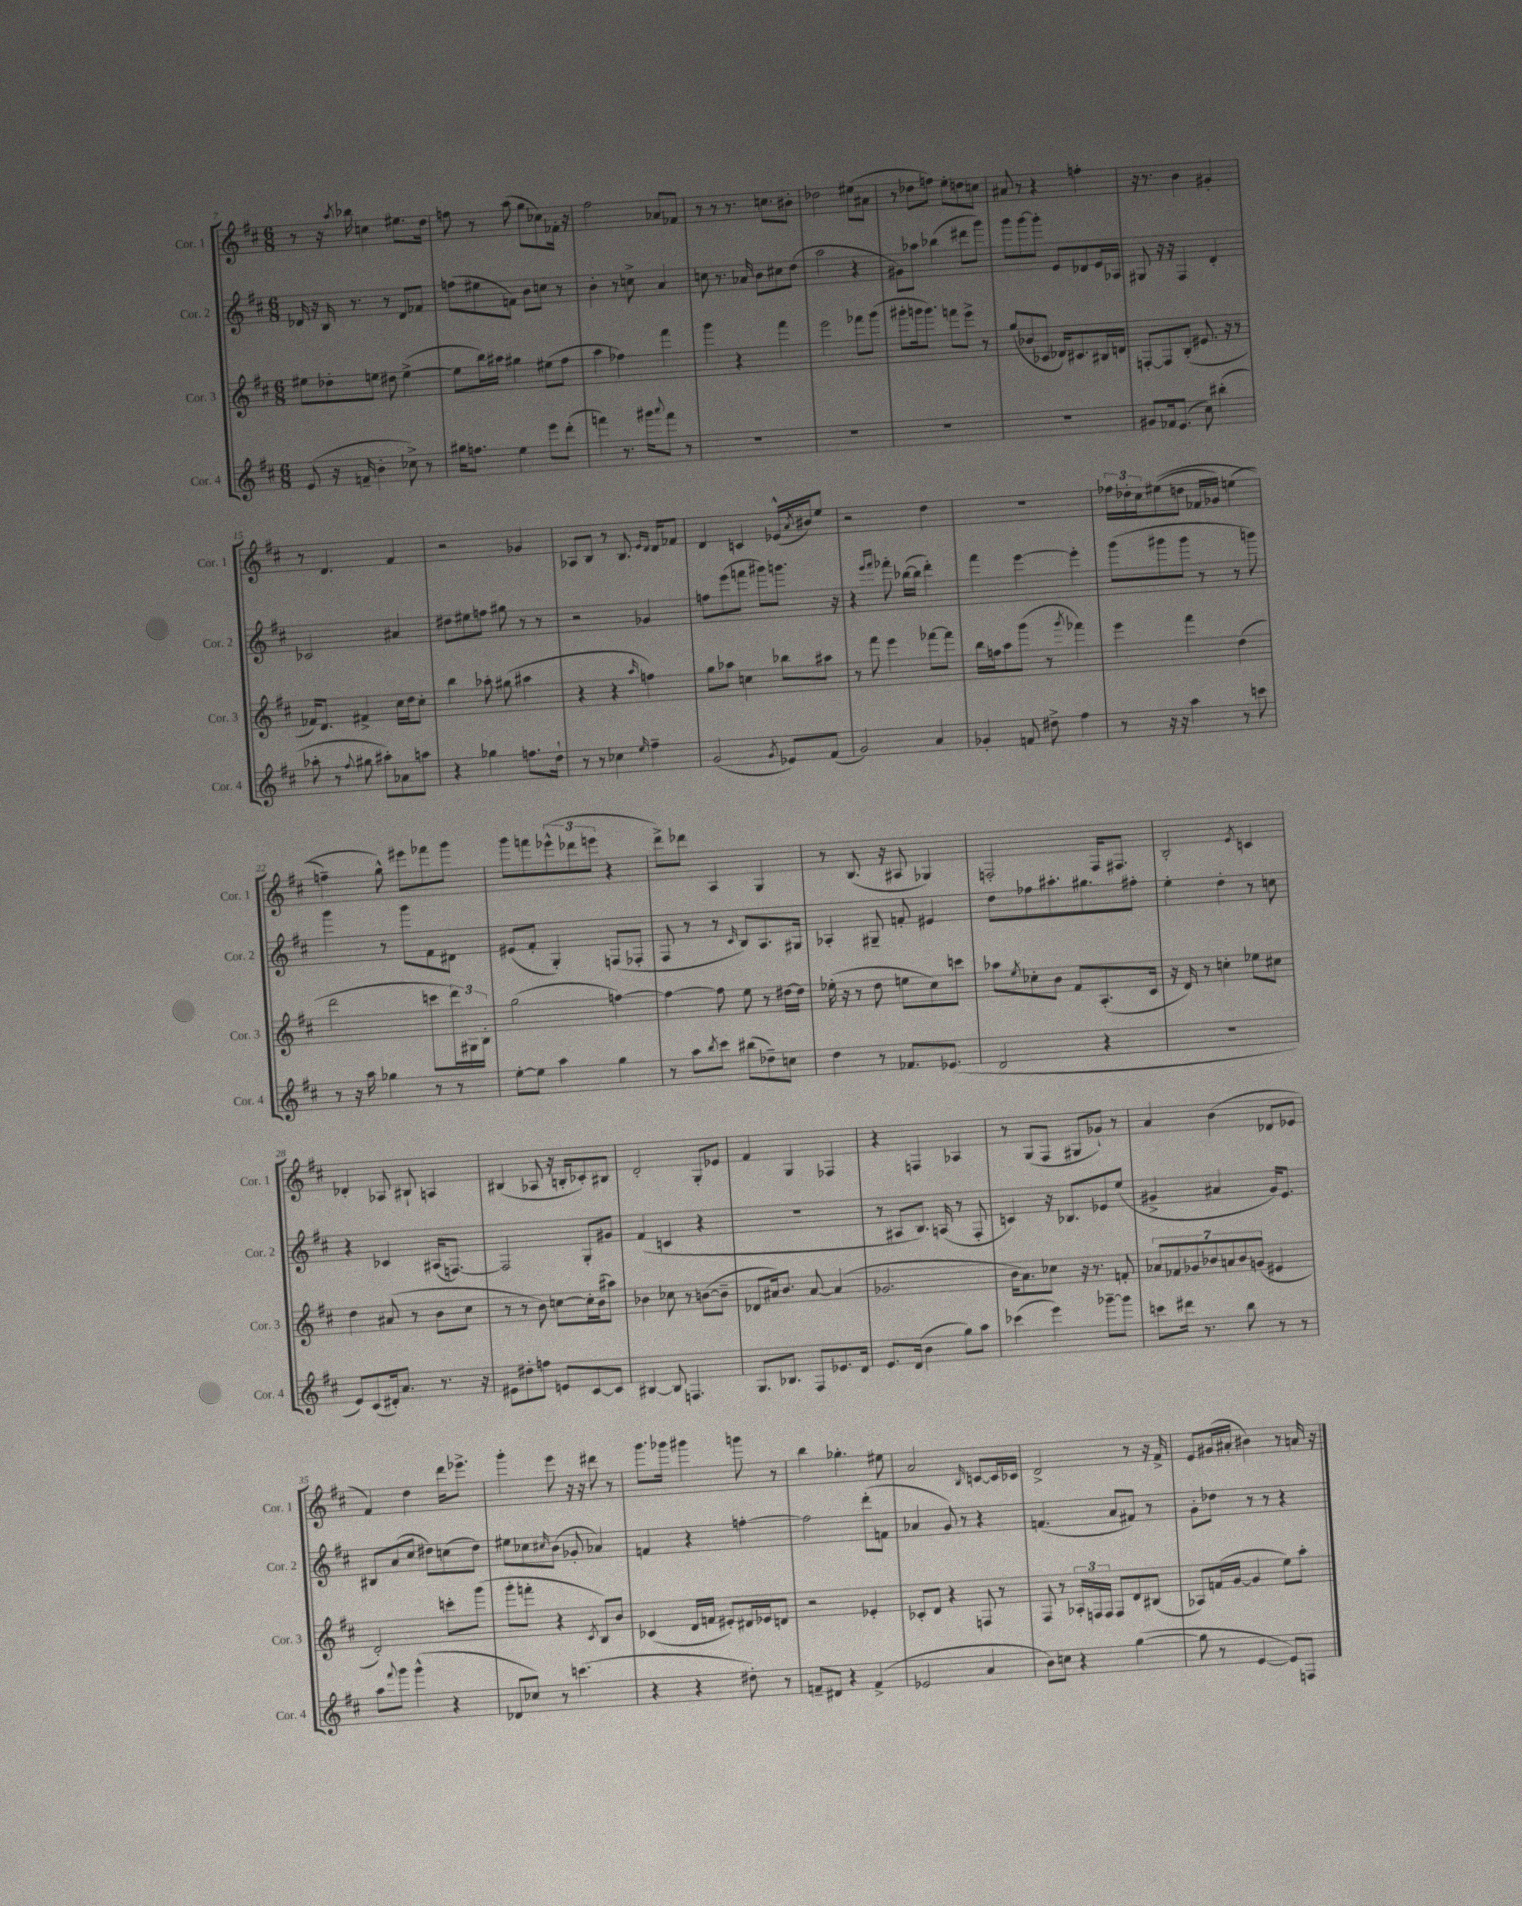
<<
\new StaffGroup <<
\new Staff = "s0" \with { instrumentName = "Cor. 1" shortInstrumentName = "Cor. 1" } {
    \clef treble \key d \major \numericTimeSignature \time 6/8
    r8 r16 \acciaccatura { a''8 } bes''16 c''4 eis''8. d''16 |
    f''8 r8 a''8( g''8 ces''8) fes'16-. r16 |
    fis''2 aes'8 fes'8 |
    r8 r8 r8. c''8. bis'8-. |
    des''2 eis''8( ais'8 |
    r8 des''8 f''8) e''8-. d''8 c''8 |
    ais'8 r8 r4 f''4-. |
    r16 r8. b'4 gis'4-. |
    r8 d'4. fis'4 |
    r2 ges'4 |
    aes8 b8 r8 b8. \grace { e'16 d'16 } d'16 fes'8 |
    d'4 c'4 ees'16-^( \acciaccatura { a'8 } bis'16) e''8 |
    r2 d''4 |
    R2. |
    \tuplet 3/2 { fes''16 des''16-. cis''16 } eis''8(\( d''8 fes'16 ges'16) e''4( |
    f''4--) g''8-^\) eis'''8 fes'''8 g'''8 |
    g'''8 f'''8 \tuplet 3/2 { ees'''8-^( des'''8 e'''8 } r4 |
    d'''8->) des'''8 a4 g4 |
    r8 b8.( r16 ais8 ges4) |
    f2-. f16 fis8. |
    b2-. \acciaccatura { e'8 } c'4 |
    des'4-. aes8 bis8-! a4 |
    bis4( aes8 r16 b16-. ces'8-.) bis8 |
    d'2-. g8-. ees'8 |
    fis'4 g4 fes4 |
    r4 f4 aes4 |
    r8 g8( fis8 gis8 ges'8-!) r8 |
    a'4 b'4( des'8 ees'8 |
    fis'4) d''4 d'''16 ees'''8.-> |
    g'''4-. e'''8 r16 r16 dis'''8 r8 |
    g'''8. ges'''16 gis'''4 g'''8 r8 |
    b''4 ges''4.-. eis''8 |
    a'2 \grace { b16 } c'8~ c'16 ces'16 |
    d'2-> r8 r16 fis'16-> |
    e'8 gis'16( ais'16-. bis'4) r8 a'16 r16 \bar "|." |
}
\new Staff = "s1" \with { instrumentName = "Cor. 2" shortInstrumentName = "Cor. 2" } {
    \clef treble \key d \major \numericTimeSignature \time 6/8
    des'16 r16 b16 r8. r8 des'8 fes'8 |
    f''8( eis''8 f'8) b'8 c''8 r8 |
    b'4-. r8 c''8-> a'4 |
    c''8 r8. aes'16 b'8 cis''8 d''8( |
    a''2 r4 |
    gis'8) aes''8 bes''4( dis'''8 g'''8) |
    g'''8 g'''8~ g'''8-. e'8 des'8 e'16 aes16 |
    gis8 r16 r16 fis4 d'4-. |
    ces'2 ais'4 |
    dis''8 eis''8 f''8 gis''8 r8 r8 |
    r2 ges'4 |
    f''8 e'''8( f'''8 gis'''8) g'''8. r16 |
    r4 \grace { e'''16 fis'''16 } fes'''8-. bes''16~( bes''16 d'''4-.) |
    fis'''4 e'''4~ e'''4-. |
    g'''8( gis'''8 gis'''8 r8 r8 g'''8) |
    g'''4 r8 g'''8 fis'8 dis'8 |
    eis'8( fis'8-. g4-.) f8( fes8-. |
    fis8 r8 r8 \grace { cis'16 } b8) a8. gis16 |
    aes4-. gis8-- f'8-. eis'4 |
    d''8 fes''8 ais''8.-. gis''8. fis''8-. |
    e''4-. d''4-. r8 c''8 |
    r4 ces'4 ais16( f8.~) |
    f2 g8-. gis'8 |
    fis'4( c'4 r4 |
    R2. |
    r8 ais8 b8.) a16( r8 fis8-. |
    c'4) r16 bes8. ees'8 e''8( |
    gis'4-> ais'4 gis'16) e'8. |
    bis8 a'8( cis''8 dis''8) c''8( dis''8) |
    eis''8 ces''8 \grace { cis''16 } b'8( ges'8-. aes'4) |
    f'4 r4 f''4~-. |
    f''2 d'''8-.( f'8 |
    aes'4 g'8) r8 r4 |
    f'4.( a'8 fis'8) r8 |
    g'8-. des''8 r8 r8 r4 \bar "|." |
}
\new Staff = "s2" \with { instrumentName = "Cor. 3" shortInstrumentName = "Cor. 3" } {
    \clef treble \key d \major \numericTimeSignature \time 6/8
    eis''8 des''8-. e''8 dis''8 e''4~->( |
    e''8 b''16) ais''16 gis''4 eis''8( fis''8 |
    a''4 fes''4) fis'''4 |
    g'''4 r4 fis'''4 |
    e'''2 fes'''8 g'''8( |
    gis'''8-. g'''16 g'''8.) f'''8 e'''8-> r8 |
    g''8( bes'8 ces'8 des'16) cis'8. bis16 d'16 |
    f8~-. f8 b8-.( eis'8. r16 r8 |
    fes'16) d'8. fis'4-> cis''16 d''16 cis''8-. |
    b''4 aes''8-. gis''8( ais''4 |
    r4 r4 \grace { a''16 } f''4) |
    g''8 aes''8 c''4 bes''8 ais''8 |
    r8 fis'''8 e'''4 fes'''8~ fes'''8 |
    b''16 f''16 a''8 g'''8( r8 \acciaccatura { g'''8 } fes'''4) |
    e'''4 fis'''4 d''4( |
    d'''2 c'''8 \tuplet 3/2 { d'''16) gis16 b16-. } |
    g''2( f''4~) |
    f''4~ f''8 e''8 r8 dis''16~ dis''16 |
    ees''16-.( r16 r8 d''8 e''8 cis''8) c'''8 |
    aes''8 \acciaccatura { e''8 } ces''8-. b'8 fis'8 a8.-.( cis'16 |
    r16 d'16) r8 c''4-. ees''8 cis''8 |
    d''4 ais'8( r8 b'8 cis''8 |
    r8 r8 b'8) c''8~ c''16-. b'16( ais''8) |
    bes'4 ces''8 r8 b'8~( b'8-- |
    des'8 ais'16) b'8. ais'8~ ais'4( |
    ges'2. |
    b'16 a'8.) ces''8 r16 r8. f'8-. |
    \tuplet 7/4 { aes'8 fes'8 ges'8 bes'8 a'8 bes'8 g'8( } eis'4 |
    d'2-.) c'''8-. g'''8( |
    g'''8-. f'''8-. r4 \acciaccatura { cis'8 } b8) b'8 |
    ces'4( d'16 f'16 eis'8-.) dis'16 ees'16 d'8 |
    r2 ees'4-. |
    ces'8-. d'8 r4 f8 r8 |
    fis8 r8 \tuplet 3/2 { aes16-. f16 f16 } f8 d'8 bis8( |
    aes8) f'16( g'16~ g'4 e''8) a''8-. \bar "|." |
}
\new Staff = "s3" \with { instrumentName = "Cor. 4" shortInstrumentName = "Cor. 4" } {
    \clef treble \key d \major \numericTimeSignature \time 6/8
    e'8( r16 f'16-- b'4-. ces''8->) r8 |
    gis''16 f''8. e''4 e'''8 d'''8-.( |
    f'''4) r8. gis'''16 \appoggiatura { a'''8 } f'''8 r8 |
    R2. |
    R2. |
    R2. |
    R2. |
    gis'8 fes'16 e'8.( cis''8) bis''4-.( |
    aes''8-. r8 \appoggiatura { fis''8 } gis''8 ais''8-.) aes'8 a''8 |
    r4 ges''4 f''8. d''16-! |
    r8 r8 ces''4 \grace { e''16 } fis''4-- |
    g'2( \acciaccatura { g'8 } ees'8) fis'8( |
    g'2) a'4 |
    ges'4-. f'8 dis''8-> fis''4 |
    r8 r16 r16 a''4 r8 c'''8 |
    r8 r16 a''16 ges''4 r8 r8 |
    e''8~-. e''8 a''4 g''4 |
    r8 a''8 \acciaccatura { b''8 } cis'''8 bis''8( des''8--) c''8 |
    d''4 r8 fes'8. ees'8.( |
    d'2 r4 |
    R2. |
    e'8) cis'8( dis'16-.) a'8. r8. r16 |
    eis'8 dis''8-. f''8 e'8 cis'8~ cis'8 |
    bis4~ bis8 f4. |
    g8. bes8. fis8 ees'8. d'16 |
    e'8. d'16( b'4 g''8) a''8 |
    ces'''4( e'''4) ges'''8~-- ges'''8 |
    c'''8 dis'''16 r8. b''8 r8 r8 |
    a''8 \appoggiatura { fis'''8 } g'''8 g'''4-^( r4 |
    des'8 ces''8) r8 c'''4.( |
    r4 r4 dis''8-.) r8 |
    f'8-- dis'8 r4 f'4->( |
    ees'2 a'4 |
    b'8) c''8 r4 g''4~( |
    g''8 r8 e'4~ e'8) f8 \bar "|." |
}
>>
>>
\layout { \context { \Score currentBarNumber = #7 } }
